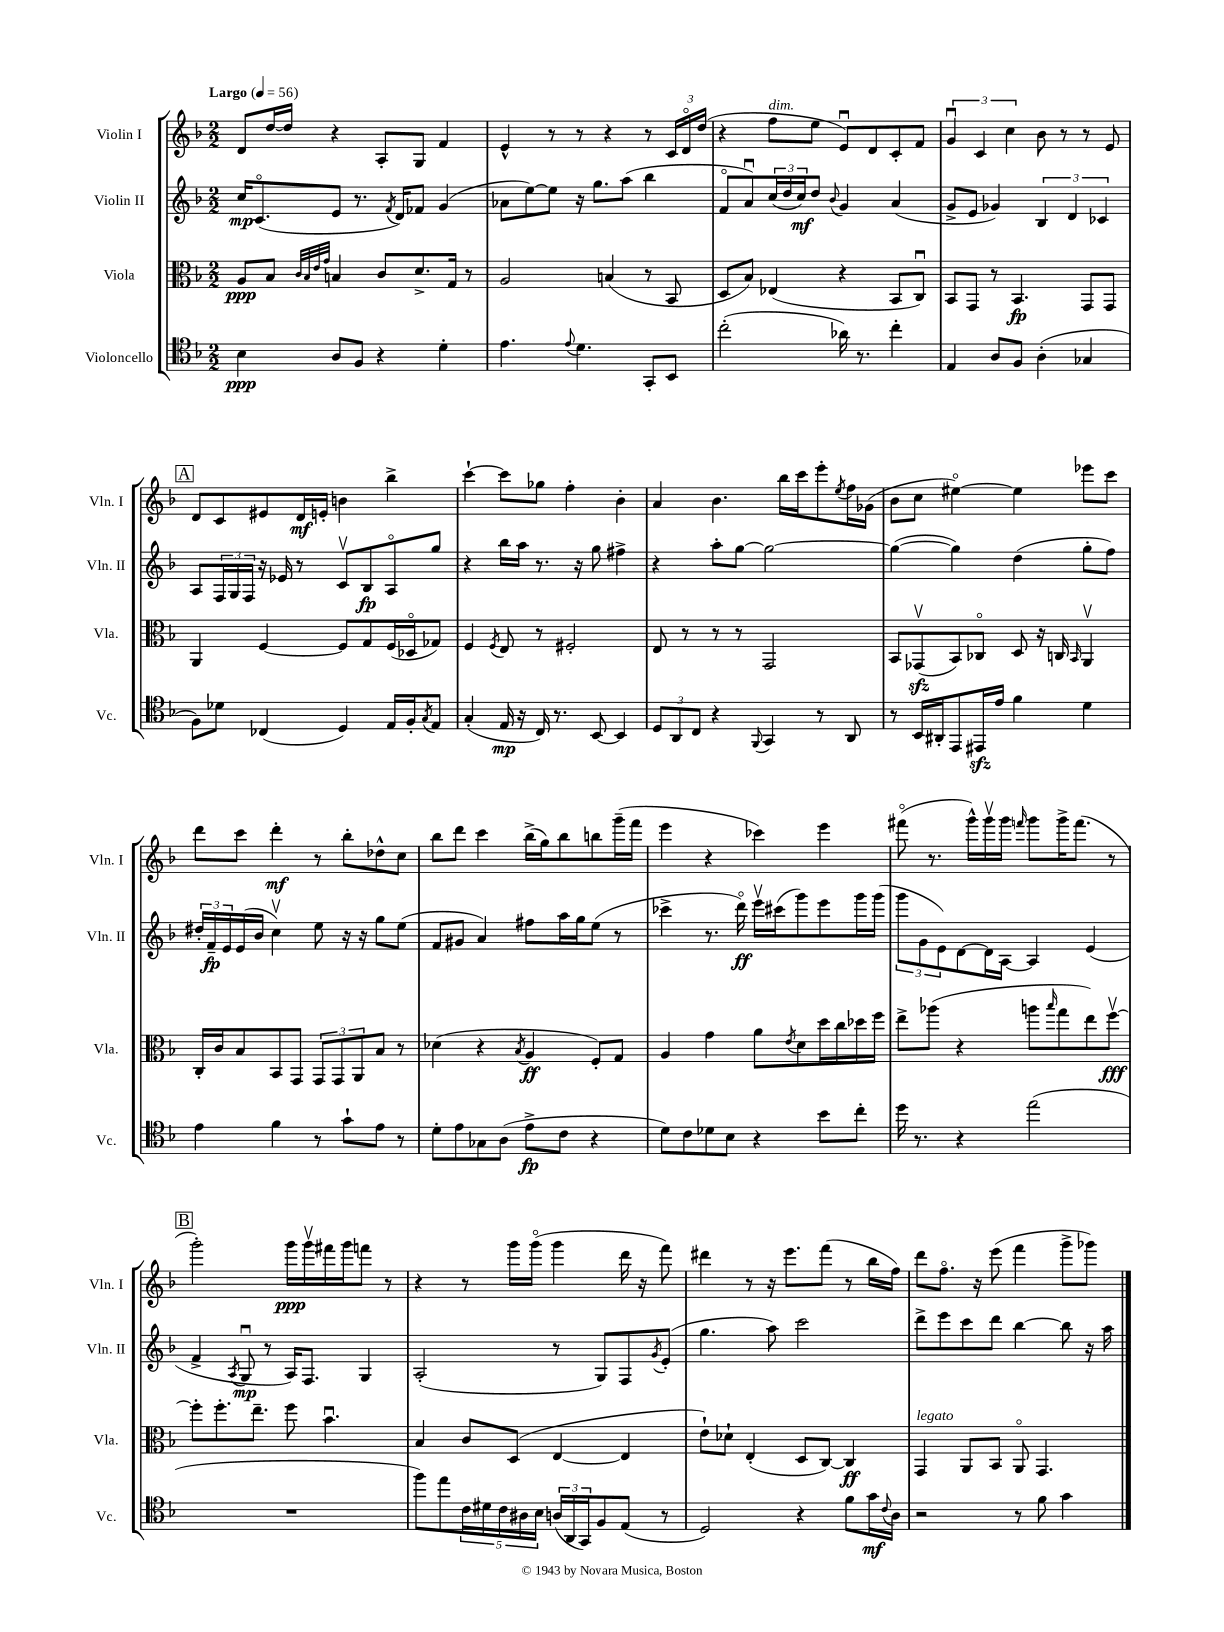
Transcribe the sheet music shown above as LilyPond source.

<<
\new StaffGroup <<
\new Staff = "s0" \with { instrumentName = "Violin I" shortInstrumentName = "Vln. I" } {
    \clef treble \key f \major \numericTimeSignature \time 2/2 \tempo "Largo" 4 = 56
    d'8 d''16~ d''16 r4 a8-. g8 f'4 |
    e'4-^ r8 r8 r4 r8 \tuplet 3/2 { c'16 d'16\flageolet d''16( } |
    r4 f''8^\markup { \italic "dim." } e''8 e'8\downbow) d'8 c'8-. f'8 |
    \tuplet 3/2 { g'4\downbow c'4 c''4 } bes'8 r8 r8 e'8 |
    \mark \markup { \box "A" } d'8 c'8 eis'8 d'16\mf e'16-. b'4 bes''4-> |
    c'''4~-! c'''8 ges''8 f''4-. bes'4-. |
    a'4 bes'4. bes''16 c'''16 e'''8-. \acciaccatura { e''8 } f''16 ges'16( |
    bes'8 c''8 eis''4~\flageolet) eis''4 ees'''8 c'''8 |
    d'''8 c'''8 d'''4-.\mf r8 bes''8-. des''8-^ c''8 |
    bes''8 d'''8 c'''4 bes''16->( g''16) bes''8 b''8 g'''16--( f'''16 |
    e'''4 r4 ces'''4) e'''4 |
    fis'''8\flageolet( r8. g'''16-^) g'''16\upbow g'''16 \grace { f'''16 } g'''8 g'''16-> f'''8.( r8 |
    \mark \markup { \box "B" } g'''2-.) g'''16\ppp g'''16\upbow fis'''16 g'''16 f'''8 r8 |
    r4 r8 g'''16 g'''16\flageolet( g'''4 d'''16 r16 f'''8) |
    dis'''4 r8 r16 e'''8. f'''8( r8 bes''16 f''16) |
    d'''8 f''8.\flageolet r16 e'''8( f'''4 g'''8-> ges'''8) \bar "|." |
}
\new Staff = "s1" \with { instrumentName = "Violin II" shortInstrumentName = "Vln. II" } {
    \clef treble \key f \major \numericTimeSignature \time 2/2
    c''16\mp c'8.\flageolet( e'8 r8. \acciaccatura { f'8 } d'16) fes'8 g'4( |
    aes'8 e''8~) e''8 r16 g''8. a''8( bes''4 |
    f'8\flageolet a'8\downbow) \tuplet 3/2 { c''16( d''16 c''16\mf) } d''8 \appoggiatura { bes'8 } g'4 a'4( |
    g'8-> e'8 ges'4) \tuplet 3/2 { bes4 d'4 ces'4 } |
    \mark \markup { \box "A" } a8 \tuplet 3/2 { f16 g16 f16 } r16 ees'16 r8 c'8\upbow bes8\fp a8\flageolet g''8 |
    r4 bes''16 a''16 r8. r16 g''8 fis''4-> |
    r4 a''8-. g''8~ g''2~ |
    g''4~( g''4) d''4( g''8-. f''8) |
    \tuplet 3/2 { dis''16-. f'16--\fp e'16 } e'16( bes'16 c''4\upbow) e''8 r16 r16 g''8 e''8( |
    f'8 gis'8 a'4) fis''8 a''16 g''16 e''8( r8 |
    ces'''4-> r8. d'''16\flageolet\ff) e'''16\upbow cis'''16( g'''8) e'''8 g'''16 g'''16( |
    \tuplet 3/2 { g'''8 g'8 e'8) } d'8~ d'16 a16~ a4 e'4( |
    \mark \markup { \box "B" } f'4-> \acciaccatura { a8 } g8\downbow\mp r8 a16) f8. g4 |
    a2-.( r8 g8) f8 \acciaccatura { g'8 } e'8-.( |
    g''4. a''8) c'''2 |
    d'''8-> e'''8 c'''8 d'''8 bes''4~ bes''8 r16 a''16 \bar "|." |
}
\new Staff = "s2" \with { instrumentName = "Viola" shortInstrumentName = "Vla." } {
    \clef alto \key f \major \numericTimeSignature \time 2/2
    a8\ppp bes8 \grace { c'32 bes32 e'32 g'32 } b4 c'8 d'8.-> g16 r8 |
    a2 b4( r8 bes,8 |
    d8 bes8) ees4( r4 bes,8 c8\downbow) |
    bes,8 g,8 r8 bes,4.\fp g,8 g,8 |
    \mark \markup { \box "A" } a,4 f4~ f8 g8 f16( des16\flageolet ges8) |
    f4 \acciaccatura { f8 } e8 r8 fis2-. |
    e8 r8 r8 r8 g,2 |
    bes,8 ges,8\upbow\sfz( bes,8) ces8\flageolet d8 r16 c16 \grace { bes,16 } a,4\upbow |
    c16-. c'16 bes8 bes,8 g,8 \tuplet 3/2 { g,8 g,8 a,8 } bes8 r8 |
    des'4( r4 \acciaccatura { bes8 } a4\ff f8-.) g8 |
    a4 g'4 a'8 \acciaccatura { e'8 } d'8 d''16 c''16 des''16 f''16 |
    e''8-> aes''8( r4 a''8 \grace { bes''16 } g''8 e''8) f''8~\upbow\fff |
    \mark \markup { \box "B" } f''8-. f''8.-. e''8.-- f''8 bes'4.\downbow |
    bes4 c'8 d8( e4~ e4 |
    e'8-!) des'8-! e4-.( d8 c8~) c4\ff |
    g,4^\markup { \italic "legato" } a,8 bes,8 a,8\flageolet g,4. \bar "|." |
}
\new Staff = "s3" \with { instrumentName = "Violoncello" shortInstrumentName = "Vc." } {
    \clef tenor \key f \major \numericTimeSignature \time 2/2
    bes4\ppp a8 f8 r4 d'4-. |
    e'4. \appoggiatura { e'8 } d'4. g,8-. bes,8 |
    c''2-.( aes'16) r8. c''4-. |
    e4 a8 f8 a4-.( ges4 |
    \mark \markup { \box "A" } f8) des'8 ces4( d4) e16 f16-. \acciaccatura { g8 } e8 |
    g4-.( e16\mp r16 c16) r8. bes,8~ bes,4 |
    \tuplet 3/2 { d8 a,8 c8 } r4 \appoggiatura { f,8 } g,4 r8 a,8 |
    r8 bes,16 ais,16-. e,8 eis,16\sfz e'16 f'4 d'4 |
    e'4 f'4 r8 g'8-! e'8 r8 |
    d'8-. e'8 ges8 a8( e'8->\fp c'8 r4 |
    d'8) c'8 des'8 bes8 r4 bes'8 c''8-. |
    d''16 r8. r4 e''2( |
    \mark \markup { \box "B" } R1 |
    f''8) e''8 \tuplet 5/4 { c'16 dis'16 c'16 ais16 bes16 } \tuplet 3/2 { a16( a,16 g,16) } f8 e8( r8 |
    d2) r4 f'8 g'16\mf \appoggiatura { c'8 } a16 |
    r2 r8 f'8 g'4 \bar "|." |
}
>>
>>
\layout { \context { \Score \remove "Bar_number_engraver" } }
